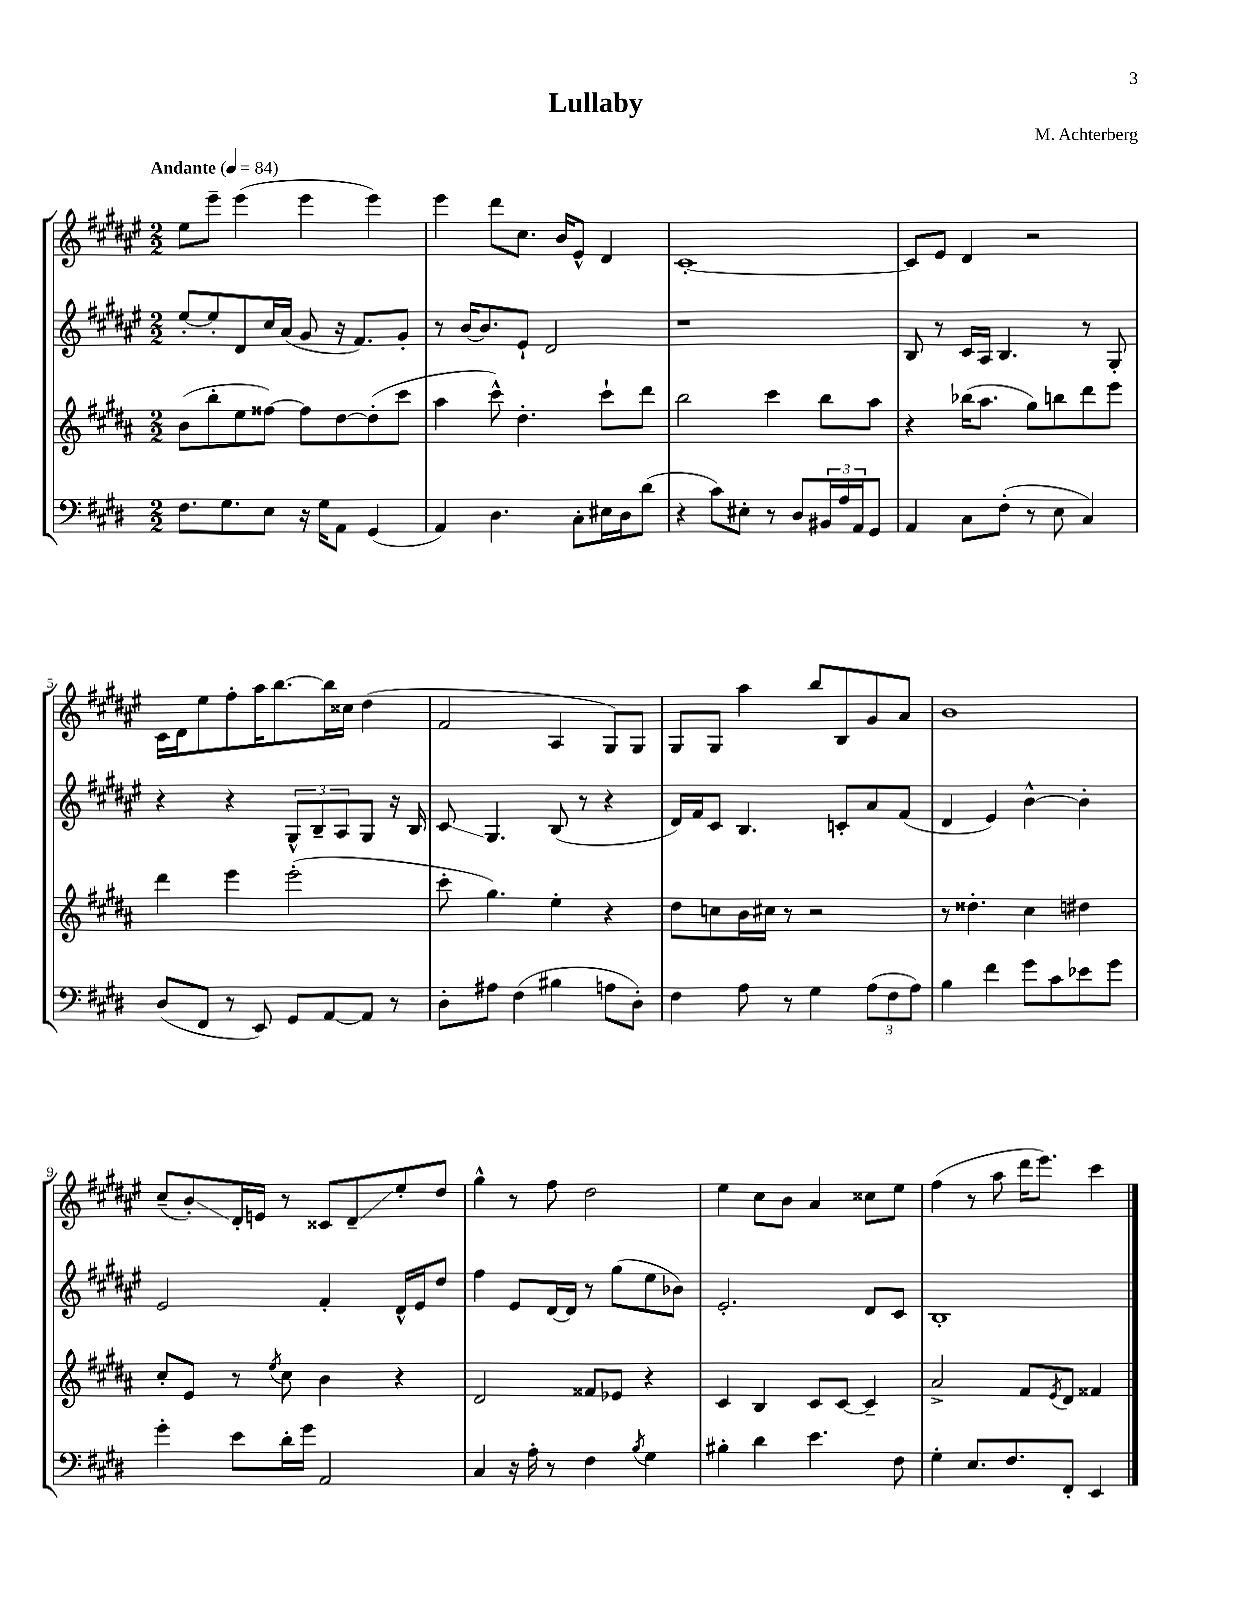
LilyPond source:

\header { title = "Lullaby" composer = "M. Achterberg" }
<<
\new StaffGroup <<
\new Staff = "s0" {
    \clef treble \key fis \major \numericTimeSignature \time 2/2 \tempo "Andante" 4 = 84
    eis''8 eis'''8-- eis'''4( eis'''4 eis'''4) |
    eis'''4 dis'''8 cis''8. b'16 eis'8-^ dis'4 |
    cis'1~-. |
    cis'8 eis'8 dis'4 r2 |
    cis'16 dis'16 eis''8 fis''8-. ais''16 b''8.~ b''16 cisis''16 dis''4( |
    fis'2 ais4 gis8) gis8 |
    gis8 gis8 ais''4 b''8 b8 gis'8 ais'8 |
    b'1 |
    cis''8--( b'8-.\glissando) dis'16-. e'16 r8 cisis'8 dis'8--\glissando eis''8-. dis''8 |
    gis''4-^ r8 fis''8 dis''2 |
    eis''4 cis''8 b'8 ais'4 cisis''8 eis''8 |
    fis''4( r8 ais''8 dis'''16 eis'''8.) cis'''4 \bar "|." |
}
\new Staff = "s1" {
    \clef treble \key fis \major \numericTimeSignature \time 2/2
    eis''8~-. eis''8-. dis'8 cis''16 ais'16( gis'8 r16 fis'8.) gis'8-. |
    r8 b'16~ b'8. eis'8-! dis'2 |
    r1 |
    b8 r8 cis'16 ais16 b4. r8 gis8-. |
    r4 r4 \tuplet 3/2 { gis8-^ b8-- ais8 } gis8 r16 b16 |
    cis'8\glissando gis4. b8( r8 r4 |
    dis'16) fis'16 cis'8 b4. c'8-. ais'8 fis'8( |
    dis'4 eis'4) b'4~-^ b'4-. |
    eis'2 fis'4-. dis'16-^ eis'16 dis''8 |
    fis''4 eis'8 dis'16~ dis'16 r8 gis''8( eis''8 bes'8) |
    eis'2.-. dis'8 cis'8 |
    b1-. \bar "|." |
}
\new Staff = "s2" {
    \clef treble \key b \major \numericTimeSignature \time 2/2
    b'8( b''8-. e''8 fisis''8~) fisis''8 dis''8~ dis''8-.( cis'''8 |
    ais''4 cis'''8-^) dis''4.-. cis'''8-! dis'''8 |
    b''2 cis'''4 b''8 ais''8 |
    r4 bes''16( ais''8. gis''8) b''8 dis'''8 e'''8 |
    dis'''4 e'''4 e'''2-.( |
    cis'''8-. gis''4.) e''4-. r4 |
    dis''8 c''8 b'16 cis''16 r8 r2 |
    r8 disis''4.-. cis''4 dis''4 |
    cis''8-. e'8 r8 \acciaccatura { e''8 } cis''8 b'4 r4 |
    dis'2 fisis'8 ees'8 r4 |
    cis'4 b4 cis'8 cis'8~ cis'4-- |
    ais'2-> fis'8 \acciaccatura { e'8 } dis'8 fisis'4 \bar "|." |
}
\new Staff = "s3" {
    \clef bass \key e \major \numericTimeSignature \time 2/2
    fis8. gis8. e8 r16 gis16 a,8 gis,4( |
    a,4) dis4. cis8-. eis16 dis16 dis'8( |
    r4 cis'8) eis8-. r8 dis8 \tuplet 3/2 { bis,16 a16 a,16 } gis,8 |
    a,4 cis8 fis8-.( r8 e8 cis4) |
    dis8( fis,8 r8 e,8) gis,8 a,8~ a,8 r8 |
    dis8-. ais8 fis4( bis4 a8 dis8-.) |
    fis4 a8 r8 gis4 \tuplet 3/2 { a8( fis8 a8) } |
    b4 fis'4 gis'8 cis'8 ees'8 gis'8 |
    gis'4-. e'8 dis'16-. gis'16 a,2 |
    cis4 r16 a16-. r8 fis4 \acciaccatura { b8 } gis4 |
    bis4-. dis'4 e'4. fis8 |
    gis4-. e8. fis8. fis,8-. e,4 \bar "|." |
}
>>
>>
